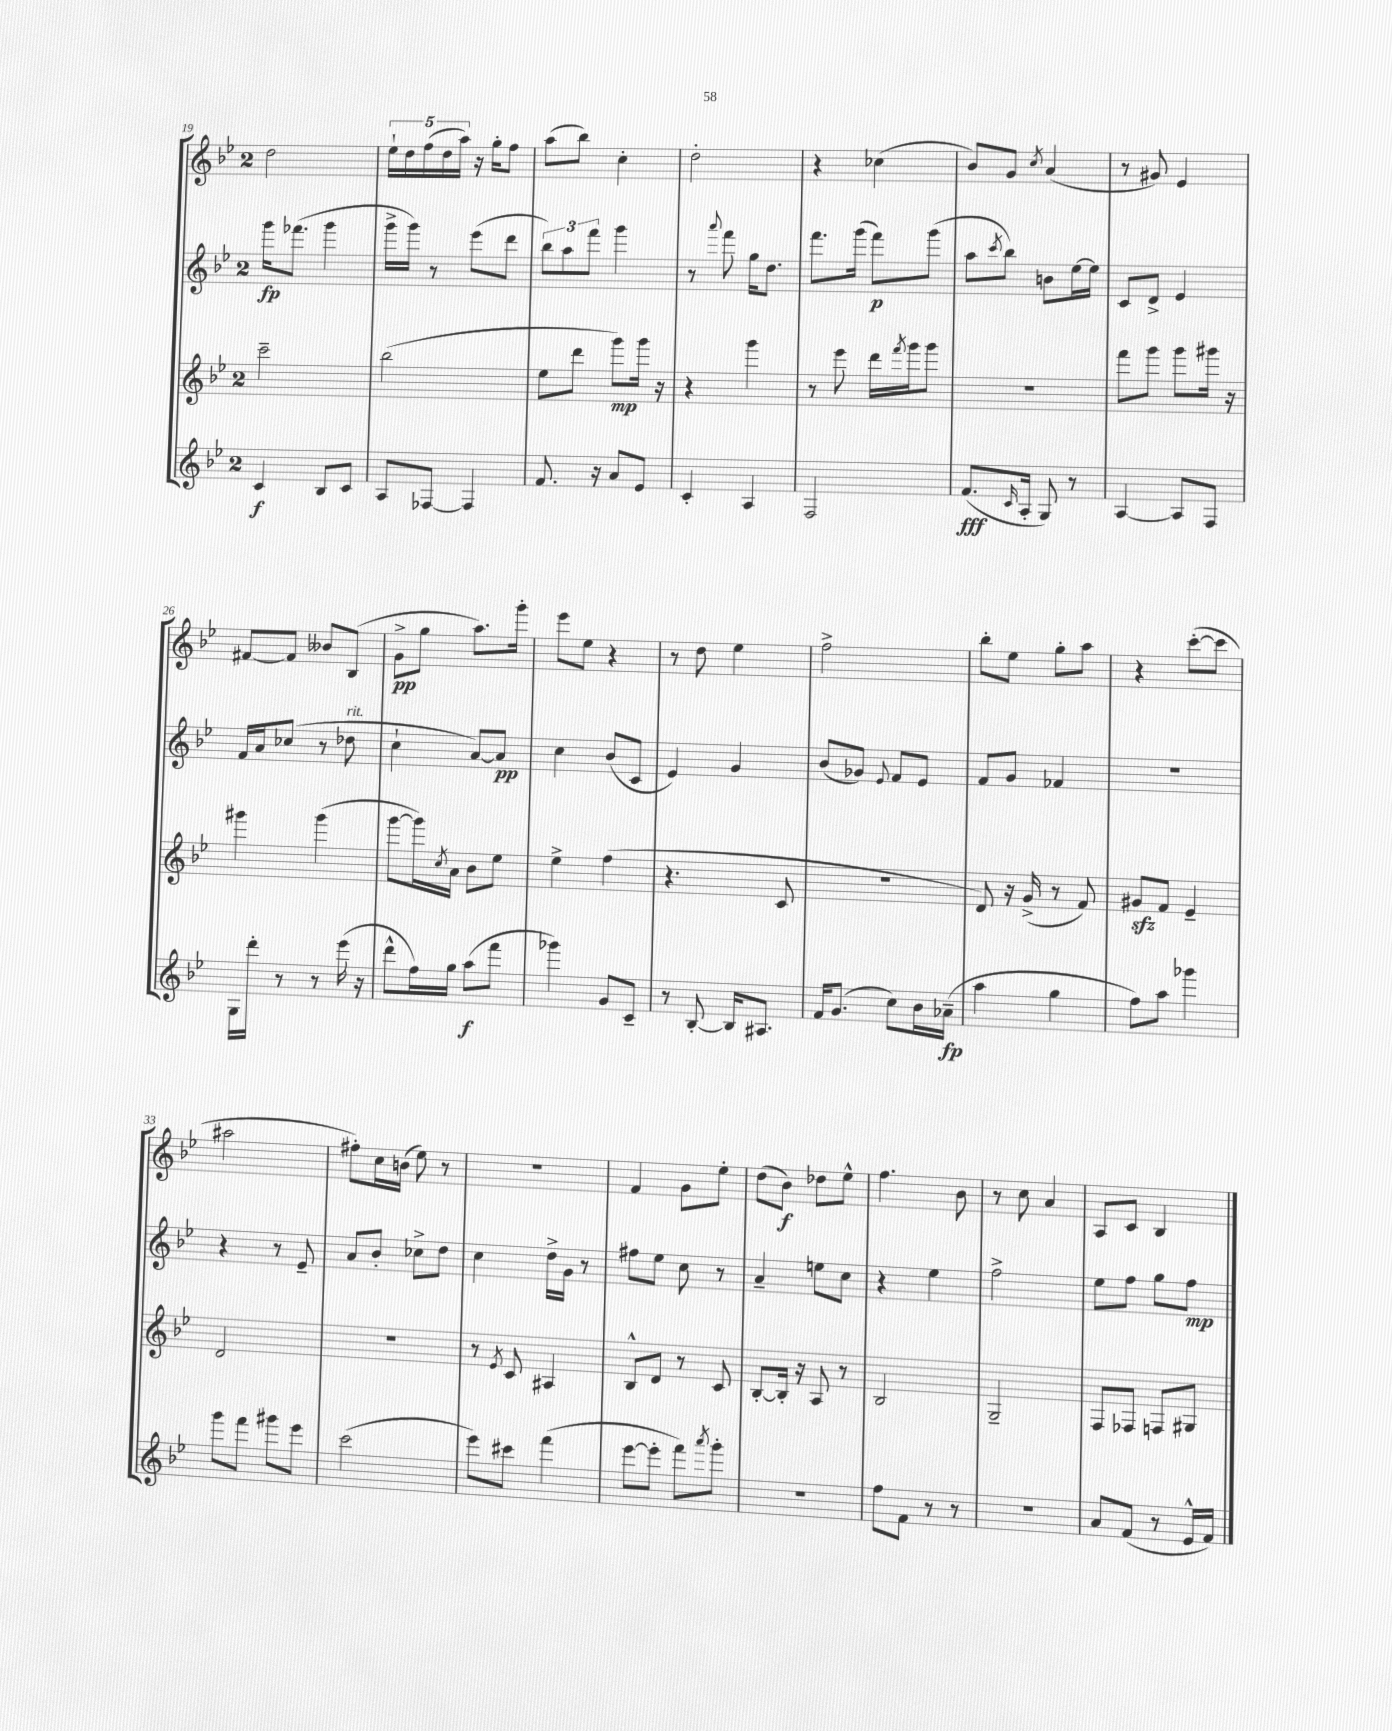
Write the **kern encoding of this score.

**kern	**kern	**kern	**kern
*staff4	*staff3	*staff2	*staff1
*clefG2	*clefG2	*clefG2	*clefG2
*k[b-e-]	*k[b-e-]	*k[b-e-]	*k[b-e-]
*M2/4	*M2/4	*M2/4	*M2/4
4c/	2ccc~\	16ggg\LK	2dd\
.	.	(8.fff-\J	.
8B-/L	.	4ggg\	.
8c/J	.	.	.
=	=	=	=
8A/L	(2bb-\	16ggg^\LL	20ee-`\LL
.	.	.	20dd\
.	.	16ggg\JJ)	.
.	.	.	(20ff\
[8F-/J	.	8r	.
.	.	.	20dd\
.	.	.	20aa\JJ)
4F-/]	.	(8eee-\L	16r
.	.	.	16gg'\LK
.	.	8ddd\J	8ff\J
=	=	=	=
8.f/	8ee-\L	12bb-\L)	(8aa\L
.	.	12aa\	.
.	8ddd\J	.	8bb-\J)
.	.	12fff\J	.
16r	.	.	.
8a/L	8ggg\L)	4ggg\	4cc'\
8e-/J	16ggg\Jk	.	.
.	16r	.	.
=	=	=	=
4c'/	4r	8r	2dd'\
.	.	8qqaaa/	.
.	.	8fff\	.
4A/	4ggg\	16gg\LK	.
.	.	8.dd\J	.
=	=	=	=
2F/	8r	8.fff\L	4r
.	8eee-\	.	.
.	.	(16ggg\Jk	.
.	16ddd\LL	8fff\L)	(4cc-\
.	8qfff/	.	.
.	16ggg\J	.	.
.	8ggg\J	(8ggg\J	.
=	=	=	=
(8.f/L	2r	8aa\L	8b-/L)
.	.	8qccc/	.
.	.	8bb-\J)	8g/J
16qqc/	.	.	.
16A'/Jk	.	.	.
.	.	.	8qcc/
8G/)	.	8b\L	(4a/
8r	.	[16ee-\L	.
.	.	16ee-\]JJ	.
=	=	=	=
[4A/	8fff\L	8c/L	8r
.	8ggg\J	8d^/J	8g#/)
8A/]L	8ggg\L	4e-/	4e-/
8F/J	16ggg#\Jk	.	.
.	16r	.	.
=	=	=	=
16G\LL	4ggg#\	16f/LL	[8f#/L
16ddd'\JJ	.	16a/J	.
8r	.	(8cc-/J	8f#/]J
8r	(4ggg#\	8r	8b--/L
(16eee-\	.	8dd-\	(8B-/J
16r	.	.	.
=	=	=	=
8ddd^^\L	[8ggg\L	4cc`\	8g^\L
16ff\L)	16ggg\]L)	.	8gg\J
.	8qcc/	.	.
16gg\JJ	16a\JJ	.	.
(8aa\L	8b-\L	[8a/L)	8.aa\L)
8fff\J	8ee-\J	8a/]J	.
.	.	.	16ggg'\Jk
=	=	=	=
4ggg-\)	4ee-^\	4cc\	8eee-\L
.	.	.	8ee-\J
8g/L	(4ff\	(8b-/L	4r
8c~/J	.	8c/J	.
=	=	=	=
8r	4.r	4e-/)	8r
[8B-'/	.	.	8dd\
16B-/]LK	.	4g/	4ee-\
8.A#/J	.	.	.
.	8c/	.	.
=	=	=	=
16f/LK	2r	(8b-/L	2ff^\
(8.g/J	.	.	.
.	.	8g-/J)	.
.	.	8qqe-/	.
8cc\L)	.	8f/L	.
16b-\L	.	8e-/J	.
(16a-~\JJ	.	.	.
=	=	=	=
4aa\	8d/)	8f/L	8bb-'\L
.	16r	8g/J	8ee-\J
.	(16g^/	.	.
4gg\	8r	4f-/	8gg'\L
.	8f/)	.	8aa\J
=	=	=	=
8ff\L)	8g#/L	2r	4r
8aa\J	8f/J	.	.
4ggg-\	4e-~/	.	([8ccc'\L
.	.	.	8ccc\]J
=	=	=	=
8ggg\L	2d/	4r	2aa#\
8fff\J	.	.	.
8ggg#\L	.	8r	.
8eee-\J	.	8e-~/	.
=	=	=	=
(2ccc\	2r	8a/L	8ff#'\L)
.	.	8b-'/J	16cc\L
.	.	.	(16b\JJ
.	.	8cc-^\L	8ee-\)
.	.	8dd\J	8r
=	=	=	=
8eee-\L)	8r	4cc\	2r
.	8qe-/	.	.
8ccc#\J	8c/	.	.
(4fff\	4A#/	16dd^\LL	.
.	.	16g\JJ	.
.	.	8r	.
=	=	=	=
[8eee-\L	8B-^^/L	8ff#\L	4f/
8eee-'\]J	8d/J	8ee-\J	.
8fff\L)	8r	8cc\	8g\L
8qaaa/	.	.	.
8ggg'\J	8c/	8r	8ee-'\J
=	=	=	=
2r	[8B-'/L	4a~/	(8dd\L
.	16B-'/]Jk	.	8b-\J)
.	16r	.	.
.	8A/	8ee\L	8dd-\L
.	8r	8cc\J	8ee-^^\J
=	=	=	=
8ff\L	2B-/	4r	4.ff\
8f\J	.	.	.
8r	.	4ee-\	.
8r	.	.	8b-\
=	=	=	=
2r	2G~/	2ff^\	8r
.	.	.	8cc\
.	.	.	4a/
=	=	=	=
8a/L	8F/L	8ee-\L	8A/L
(8f/J	8F-/J	8ff\J	8c/J
8r	8F/L	8gg\L	4B-/
16e-^^/LL	8G#/J	8ff\J	.
16f/JJ)	.	.	.
==	==	==	==
*-	*-	*-	*-
